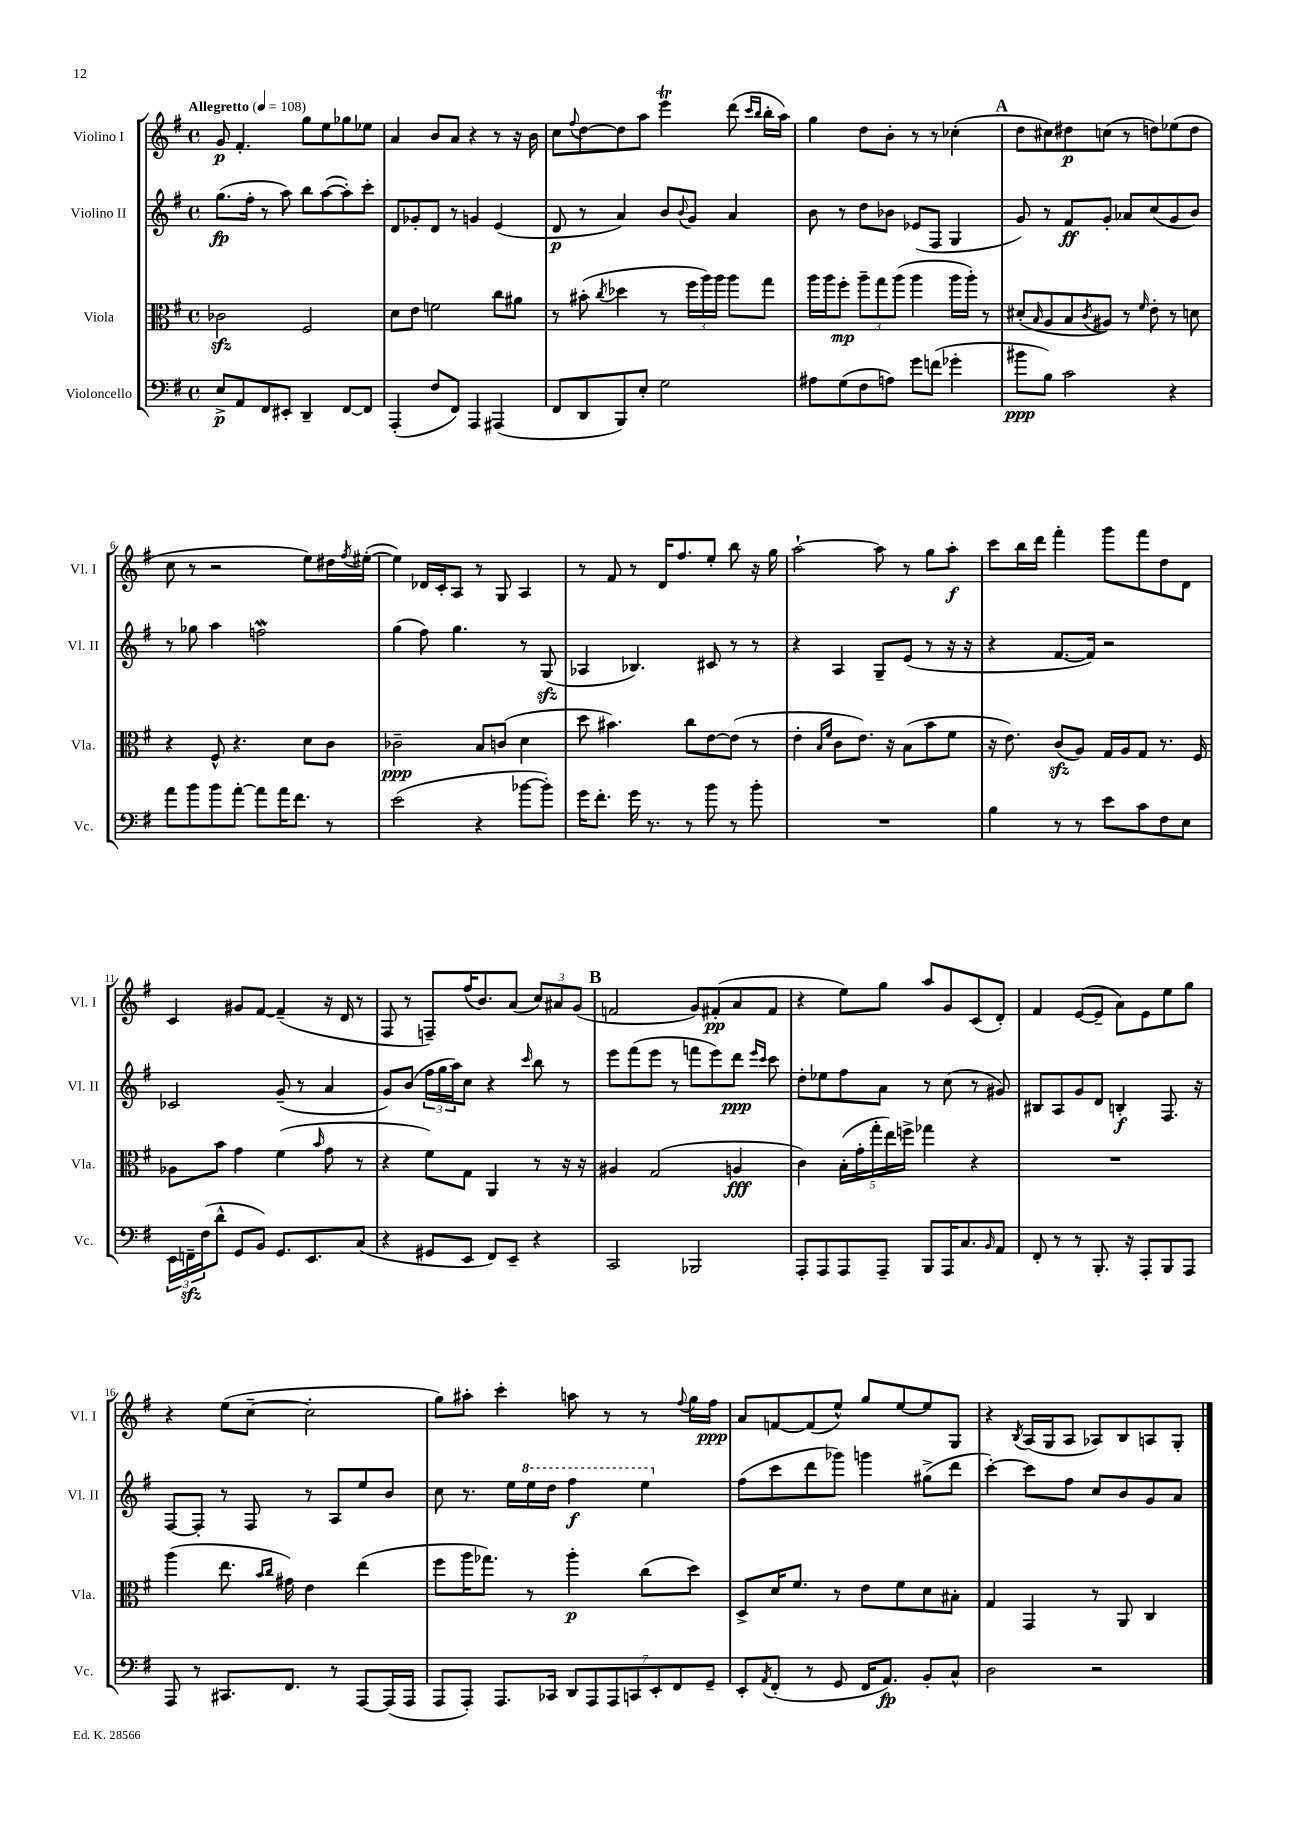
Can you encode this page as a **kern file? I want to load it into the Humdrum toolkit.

**kern	**dynam	**kern	**dynam	**kern	**dynam	**kern	**dynam
*part4	*part4	*part3	*part3	*part2	*part2	*part1	*part1
*staff4	*staff4	*staff3	*staff3	*staff2	*staff2	*staff1	*staff1
*I"Violoncello	*	*I"Viola	*	*I"Violino II	*	*I"Violino I	*
*I'Vc.	*	*I'Vla.	*	*I'Vl. II	*	*I'Vl. I	*
*clefF4	*	*clefC3	*	*clefG2	*	*clefG2	*
*k[f#]	*	*k[f#]	*	*k[f#]	*	*k[f#]	*
*M4/4	*	*M4/4	*	*M4/4	*	*M4/4	*
*met(c)	*	*met(c)	*	*met(c)	*	*met(c)	*
*MM108	*	*MM108	*	*MM108	*	*MM108	*
=1	=1	=1	=1	=1	=1	=1	=1
!	!	!	!	!	!	!LO:TX:a:B:t=Allegretto	!
8E^/L	p	2c-Xzz\	.	(8.gg\L	fp	8g/	p
8AA/	.	.	.	.	.	4.f#'/	.
.	.	.	.	16ff#'\Jk	.	.	.
8FF#/	.	.	.	8r	.	.	.
8EE#X'/J	.	.	.	8aa\)	.	.	.
4DD~/	.	2F#/	.	8bb\L	.	8gg\L	.
.	.	.	.	([8aa\	.	8ee\	.
[8FF#/L	.	.	.	8aa'\])	.	8gg-X\	.
8FF#/J]	.	.	.	8ccc'\J	.	8ee-X\J	.
=2	=2	=2	=2	=2	=2	=2	=2
(4AAA'/	.	8d\L	.	8d/L	.	4a/	.
.	.	8e\J	.	8g-X'/	.	.	.
8F#/L	.	2fn\	.	8d/J	.	8b/L	.
8FF#/J)	.	.	.	8r	.	8a/J	.
4AAA/	.	.	.	4gn/	.	4r	.
(4AAA#X/	.	8cc\L	.	(4e/	.	8r	.
.	.	8a#X\J	.	.	.	16r	.
.	.	.	.	.	.	16b\	.
=3	=3	=3	=3	=3	=3	=3	=3
8FF#/L	.	8r	.	8d/	p	8cc\L	.
.	.	.	.	.	.	8qqff#/	.
8DD/	.	(8b#X'\	.	8r	.	[8dd\	.
.	.	8qcc/	.	.	.	.	.
8BBB/)	.	4dd-X\	.	4a/)	.	8dd\]	.
8E'/J	.	.	.	.	.	8aa\J	.
2G\	.	8r	.	8b/L	.	4eeeT\	.
.	.	.	.	8qqb/	.	.	.
.	.	24ff#\LL	.	8g/J	.	.	.
.	.	24aa\)	.	.	.	.	.
.	.	24aa\JJ	.	.	.	.	.
.	.	8aa\L	.	4a/	.	(8ddd\	.
.	.	.	.	.	.	16qqccc/LL	.
.	.	.	.	.	.	16qqbb/JJ	.
.	.	8gg\J	.	.	.	16bb'\LL	.
.	.	.	.	.	.	16aa\JJ)	.
=4	=4	=4	=4	=4	=4	=4	=4
8A#X\L	.	16aa\LL	.	8b\	.	4gg\	.
.	.	16aa\J	.	.	.	.	.
(8G\	.	8ff#'\J	mp	8r	.	.	.
8F#\	.	12aa~\L	.	8dd\L	.	8dd\L	.
.	.	12gg\	.	.	.	.	.
8An\J)	.	.	.	8b-X\J	.	8b'\J	.
.	.	(12aa\J	.	.	.	.	.
8g\L	.	4aa\	.	(8e-X/L	.	8r	.
(8fn\J	.	.	.	8F#/J	.	8r	.
4g-X'\	.	16aa\LL	.	4G/	.	(4cc-X'\	.
.	.	16aa'\JJ)	.	.	.	.	.
.	.	8r	.	.	.	.	.
!!LO:REH:place=s1:t=A
=5	=5	=5	=5	=5	=5	=5	=5
8b#X\L	ppp	(8d#X'/L	.	8g/)	.	8dd\L	.
.	.	16qqB/	.	.	.	.	.
8B\J)	.	8A/	.	8r	.	8cc#X\)	.
2c\	.	8B/	.	8f#/L	ff	8dd#X\	p
.	.	8qc/	.	.	.	.	.
.	.	8A#X/J)	.	8g'/J	.	(8ccn\J	.
.	.	8r	.	8a-X/L	.	8r	.
.	.	16qqf#/	.	.	.	.	.
.	.	8e'\	.	(8cc/	.	8ddn\L)	.
4r	.	8r	.	8g/	.	(8ee-X\	.
.	.	8dn\	.	8b/J)	.	8dd\J	.
!!LO:LB:g=z
=6	=6	=6	=6	=6	=6	=6	=6
8a\L	.	4r	.	8r	.	8cc\	.
8b\	.	.	.	8gg-X\	.	8r	.
8b\	.	8F#^^/	.	4aa\	.	2r	.
[8a'\J	.	4.r	.	.	.	.	.
8a\L]	.	.	.	2ffnw\	.	.	.
16a\K	.	.	.	.	.	.	.
8.f#\J	.	.	.	.	.	.	.
.	.	8d\L	.	.	.	8ee\L)	.
8r	.	8c\J	.	.	.	16dd#X\L	.
.	.	.	.	.	.	8qff#/	.
.	.	.	.	.	.	([16ee#X'\JJ	.
=7	=7	=7	=7	=7	=7	=7	=7
(2e\	.	2c-X~\	ppp	(4gg\	.	4ee#\])	.
.	.	.	.	8ff#\)	.	16d-X/LL	.
.	.	.	.	.	.	16c'/J	.
.	.	.	.	4.gg\	.	8A/J	.
4r	.	8B/L	.	.	.	8r	.
.	.	(8cn/J	.	.	.	8G/	.
[8b-X\L	.	4d\	.	8r	.	4A/	.
8b-'\J])	.	.	.	(8Gzz/	.	.	.
=8	=8	=8	=8	=8	=8	=8	=8
16g\KL	.	8dd\	.	4A-X/	.	8r	.
8.f#'\J	.	.	.	.	.	.	.
.	.	4.b#X\)	.	.	.	8f#/	.
16g\	.	.	.	4.B-X/)	.	8r	.
8.r	.	.	.	.	.	.	.
.	.	.	.	.	.	16d/KL	.
.	.	.	.	.	.	8.ff#/	.
8r	.	8cc\L	.	.	.	.	.
8b\	.	[8e\	.	8c#X/	.	8ee'/J	.
8r	.	(8e\J]	.	8r	.	8bb\	.
8b'\	.	8r	.	8r	.	16r	.
.	.	.	.	.	.	16gg\	.
=9	=9	=9	=9	=9	=9	=9	=9
1r	.	4e'\	.	4r	.	[2aa`\	.
.	.	16qqB/LL	.	.	.	.	.
.	.	16qqf#/JJ	.	.	.	.	.
.	.	8c\L	.	4A/	.	.	.
.	.	8.e\J)	.	.	.	.	.
.	.	.	.	8G~/L	.	8aa\]	.
.	.	16r	.	.	.	.	.
.	.	(8B\L	.	(8e/J	.	8r	.
.	.	8b\	.	8r	.	8gg\L	.
.	.	8f#\J	.	16r	.	8aa'\J	f
.	.	.	.	16r	.	.	.
=10	=10	=10	=10	=10	=10	=10	=10
4B\	.	16r	.	4r	.	8ccc\L	.
.	.	8.e\)	.	.	.	.	.
.	.	.	.	.	.	16bb\L	.
.	.	.	.	.	.	16ddd\JJ	.
8r	.	(8czz/L	.	[8.f#/L	.	4fff#'\	.
8r	.	8A/J)	.	.	.	.	.
.	.	.	.	16f#/Jk])	.	.	.
8e\L	.	16G/LL	.	2r	.	8ggg\L	.
.	.	16A/J	.	.	.	.	.
8c\	.	8G/J	.	.	.	8fff#\	.
8F#\	.	8.r	.	.	.	8dd\	.
8E\J	.	.	.	.	.	8d\J	.
.	.	16F#/	.	.	.	.	.
!!LO:LB:g=z
=11	=11	=11	=11	=11	=11	=11	=11
24EE\LL	.	8A-X\L	.	2c-X/	.	4c/	.
24FFnzz~\	.	.	.	.	.	.	.
(24F#\J	.	.	.	.	.	.	.
8d^^\J	.	8b\J	.	.	.	.	.
8GG/L	.	4g\	.	.	.	8g#X/L	.
8BB/J)	.	.	.	.	.	[8f#/J	.
8.GG/L	.	(4f#\	.	(8g~/	.	(4f#~/]	.
.	.	.	.	8r	.	.	.
8.EE/	.	.	.	.	.	.	.
.	.	16qqb/	.	.	.	.	.
.	.	8g\	.	4a/	.	16r	.
.	.	.	.	.	.	16d/	.
(8C/J	.	8r	.	.	.	8r	.
=12	=12	=12	=12	=12	=12	=12	=12
4r	.	4r	.	8g/L)	.	8F#/	.
.	.	.	.	(8b/J	.	8r	.
8GG#X/L	.	8f#\L)	.	24ff#\LL	.	8Fn~/L)	.
.	.	.	.	24gg\	.	.	.
.	.	.	.	24aa\J)	.	.	.
8EE/J	.	8G\J	.	8cc\J	.	(16ff#/K	.
.	.	.	.	.	.	8.b/)	.
8FF#/L)	.	4AA/	.	4r	.	.	.
8EE~/J	.	.	.	.	.	(8a/J	.
.	.	.	.	16qqccc/	.	.	.
4r	.	8r	.	8bb\	.	12cc/L)	.
.	.	.	.	.	.	12a#X/	.
.	.	16r	.	8r	.	.	.
.	.	.	.	.	.	(12g/J	.
.	.	16r	.	.	.	.	.
!!LO:REH:place=s1:t=B
=13	=13	=13	=13	=13	=13	=13	=13
2CC/	.	4A#X/	.	8eee\L	.	2fn/	.
.	.	.	.	(8fff#\	.	.	.
.	.	(2G/	.	8eee\J	.	.	.
.	.	.	.	8r	.	.	.
2BBB-X/	.	.	.	8fffn\L	.	8g/L)	.
.	.	.	.	8eee\)	.	(8f#X'/	pp
.	.	4An/	fff	8ddd\J	ppp	8a/	.
.	.	.	.	16qqeee/LL	.	.	.
.	.	.	.	16qqccc/JJ	.	.	.
.	.	.	.	8ccc\	.	8f#/J	.
=14	=14	=14	=14	=14	=14	=14	=14
8AAA'/L	.	4c\)	.	8dd'\L	.	4r	.
8AAA/	.	.	.	8ee-X\	.	.	.
8AAA/	.	(20B'\LL	.	8ff#\	.	8ee\L)	.
.	.	20g'\	.	.	.	.	.
.	.	20gg'\	.	.	.	.	.
8AAA~/J	.	.	.	8a\J	.	8gg\J	.
.	.	20ee\)	.	.	.	.	.
.	.	20ffn^\JJ	.	.	.	.	.
8BBB/L	.	4gg-X\	.	8r	.	8aa/L	.
16AAA/K	.	.	.	(8cc\	.	8g/	.
8.C/	.	.	.	.	.	.	.
.	.	4r	.	8r	.	(8c/	.
16qqBB/	.	.	.	.	.	.	.
8AA/J	.	.	.	8g#X/)	.	8d'/J)	.
=15	=15	=15	=15	=15	=15	=15	=15
8FF#'/	.	1r	.	8B#X/L	.	4f#/	.
8r	.	.	.	8A/	.	.	.
8r	.	.	.	8g/	.	([8e/L	.
8.BBB'/	.	.	.	8d/J	.	8e~/J]	.
.	.	.	.	4Bn'/	f	8a\L)	.
16r	.	.	.	.	.	.	.
8AAA'/L	.	.	.	.	.	8e\	.
8BBB/	.	.	.	8.F#/	.	8ee\	.
8AAA/J	.	.	.	.	.	8gg\J	.
.	.	.	.	16r	.	.	.
!!LO:LB:g=z
=16	=16	=16	=16	=16	=16	=16	=16
8AAA/	.	(4aa\	.	[8F#/L	.	4r	.
8r	.	.	.	8F#'/J]	.	.	.
8.CC#X/L	.	8.ee\	.	8r	.	(8ee\L	.
.	.	.	.	8F#/	.	[8cc~\J	.
.	.	16qqb/LL	.	.	.	.	.
.	.	16qqcc/JJ	.	.	.	.	.
8.FF#/J	.	16g#X\)	.	.	.	.	.
.	.	4e\	.	8r	.	2cc'\]	.
8r	.	.	.	8A/L	.	.	.
[8AAA/L	.	(4ee\	.	8ee/	.	.	.
(16AAA/L]	.	.	.	8b/J	.	.	.
16AAA/JJ	.	.	.	.	.	.	.
=17	=17	=17	=17	=17	=17	=17	=17
8AAA/L	.	8ff#\L	.	8cc\	.	8gg\L)	.
8AAA'/J)	.	16aa\K	.	8.r	.	8aa#X'\J	.
.	.	8.gg-X\J)	.	.	.	.	.
8.AAA/L	.	.	.	.	.	4ccc'\	.
.	.	.	.	16ee\LL	.	.	.
*	*	*	*	*8va	*	*	*
.	.	8r	.	16eee\	.	.	.
16CC-X/Jk	.	.	.	16ddd\JJ	.	.	.
14DD/L	.	4aa'\	p	4fff#\	f	8aan\	.
14AAA/	.	.	.	.	.	.	.
.	.	.	.	.	.	8r	.
14AAA/	.	.	.	.	.	.	.
14CCn/	.	.	.	.	.	.	.
.	.	(8cc\L	.	4eee\	.	8r	.
14EE'/	.	.	.	.	.	.	.
14FF#/	.	.	.	.	.	.	.
.	.	.	.	.	.	8qqff#/	.
.	.	8dd\J)	.	.	.	16gg\LL	.
14GG~/J	.	.	.	.	.	.	.
.	.	.	.	.	.	16ff#\JJ	ppp
=18	=18	=18	=18	=18	=18	=18	=18
*	*	*	*	*X8va	*	*	*
8EE'/L	.	8D^/L	.	(8ff#\L	.	8a/L	.
8qAA/	.	.	.	.	.	.	.
(8FF#'/J	.	16d/K	.	8ccc\	.	[8fn/	.
.	.	8.f#/J	.	.	.	.	.
8r	.	.	.	8ddd\	.	(8f/]	.
8GG/	.	8r	.	8ggg-X\J)	.	8ee^^/J)	.
16FF#/KL	.	8e\L	.	4gggn\	.	8gg/L	.
8.AA/J)	fp	.	.	.	.	.	.
.	.	8f#\	.	.	.	[8ee/	.
8BB'/L	.	8d\	.	(8gg#X^\L	.	8ee/]	.
8C^^/J	.	8B#X'\J	.	8ddd\J	.	8G/J	.
=19	=19	=19	=19	=19	=19	=19	=19
2D\	.	4G/	.	[4ccc'\)	.	4r	.
.	.	.	.	.	.	8qB/	.
.	.	4GG/	.	8ccc\L]	.	(16A/LL	.
.	.	.	.	.	.	16G/J	.
.	.	.	.	8ff#\J	.	8A/J	.
2r	.	8r	.	8cc/L	.	8A-X/L)	.
.	.	8AA/	.	8b/	.	8B/	.
.	.	4C/	.	8g/	.	8An/	.
.	.	.	.	8a/J	.	8G'/J	.
==	==	==	==	==	==	==	==
*-	*-	*-	*-	*-	*-	*-	*-
